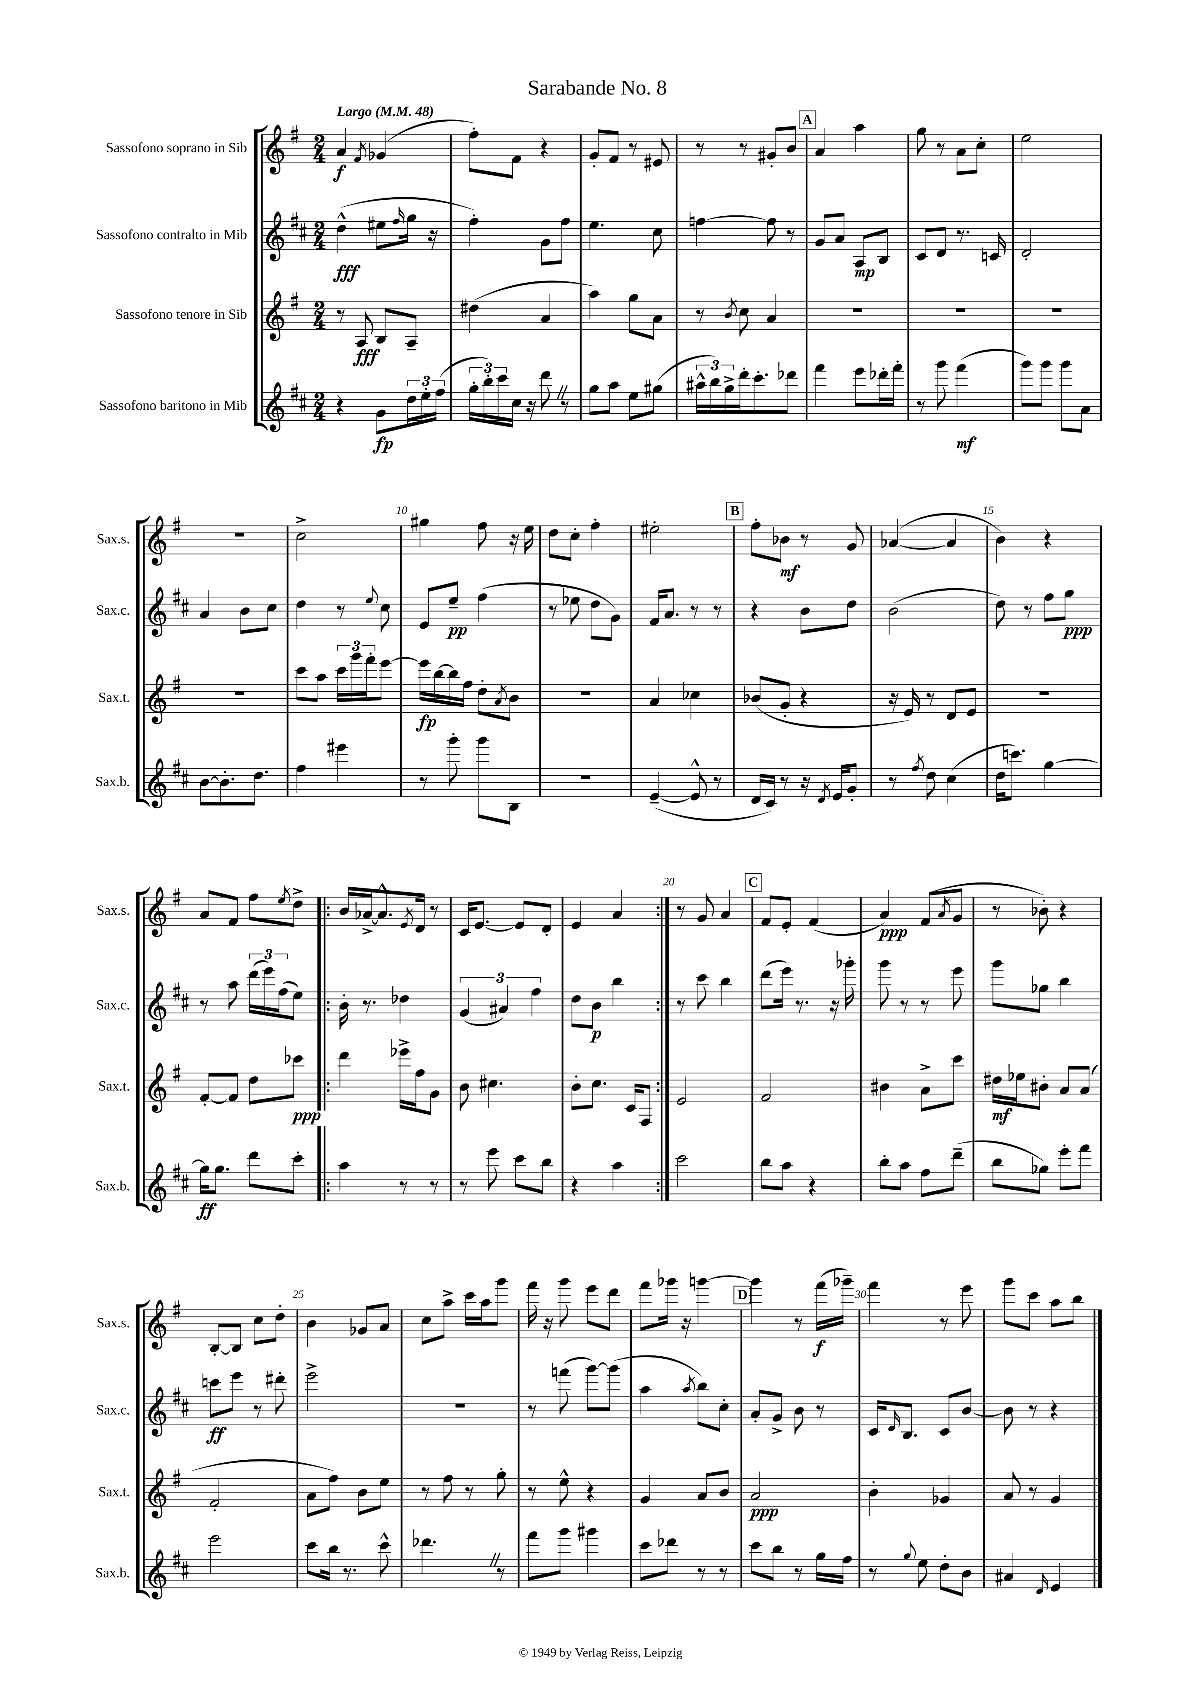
\header { title = "Sarabande No. 8" }
<<
\new StaffGroup <<
\new Staff = "s0" \with { instrumentName = "Sassofono soprano in Sib" shortInstrumentName = "Sax.s." } {
    \clef treble \key g \major \numericTimeSignature \time 2/4 \tempo "Largo" 4 = 48
    a'4\f \acciaccatura { fis'8 } ges'4( |
    fis''8-.) fis'8 r4 |
    g'8-. fis'8 r8 eis'8 |
    r8 r8 gis'8-. b'8 |
    \mark \markup { \box "A" } a'4 a''4 |
    g''8 r8 a'8 c''8-. |
    e''2 |
    R2 |
    c''2-> |
    gis''4 fis''8 r16 e''16 |
    d''8 c''8-. fis''4-. |
    eis''2-. |
    \mark \markup { \box "B" } fis''8-. bes'8\mf r8 g'8 |
    aes'4~( aes'4 |
    b'4) r4 |
    a'8 fis'8 fis''8 \acciaccatura { e''8 } d''8-> |
    \repeat volta 2 { b'16 aes'16~-> aes'8.-^ \acciaccatura { e'8 } d'16 r8 |
    c'16 e'8.~ e'8 d'8-. |
    e'4 a'4 | }
    r8 g'8 a'4 |
    \mark \markup { \box "C" } fis'8 e'8-. fis'4( |
    a'4\ppp) fis'8( \acciaccatura { a'8 } g'8 |
    r8 bes'8-.) r4 |
    b8~-. b8 c''8 d''8-. |
    b'4 ges'8 a'8 |
    c''8 a''8-> c'''16 a''16 g'''8 |
    fis'''16 r16 g'''8 e'''8 d'''8 |
    fis'''8 ges'''16 r16 g'''4~ |
    \mark \markup { \box "D" } g'''4 r8 fis'''16\f( ges'''16--) |
    fis'''4 r8 e'''8 |
    g'''8 c'''8 a''8 b''8 \bar "|." |
}
\new Staff = "s1" \with { instrumentName = "Sassofono contralto in Mib" shortInstrumentName = "Sax.c." } {
    \clef treble \key d \major \numericTimeSignature \time 2/4
    d''4-^\fff( eis''8 \grace { fis''16 } g''16 r16 |
    fis''4-.) g'8 fis''8 |
    e''4. cis''8 |
    f''4~ f''8 r8 |
    \mark \markup { \box "A" } g'8 a'8 a8\mp b8 |
    cis'8 d'8 r8. c'16 |
    d'2-. |
    a'4 b'8 cis''8 |
    d''4 r8 \appoggiatura { e''8 } cis''8 |
    e'8 e''8--\pp fis''4( |
    r8 ees''8 d''8 g'8) |
    fis'16 a'8. r8 r8 |
    \mark \markup { \box "B" } r4 b'8 d''8 |
    b'2( |
    d''8) r8 fis''8 g''8\ppp |
    r8 a''8 \tuplet 3/2 { d'''16( e'''16) fis''16( } e''8) |
    \repeat volta 2 { b'16-. r8. des''4 |
    \tuplet 3/2 { g'4( ais'4) fis''4 } |
    d''8 b'8\p b''4 | }
    r8 cis'''8 b''4 |
    \mark \markup { \box "C" } d'''8( e'''16) r8. r16 ges'''16-. |
    g'''8 r8 r8 e'''8 |
    g'''8 ges''8 b''4 |
    c'''8\ff e'''8 r8 dis'''8-. |
    e'''2-> |
    R2 |
    r8 f'''8( g'''8~) g'''8( |
    a''4 \acciaccatura { a''8 } b''8) cis''8-. |
    \mark \markup { \box "D" } a'8-. g'8-> b'8 r8 |
    cis'16 \grace { d'16 } b8. cis'8 b'8~ |
    b'8 r8 r4 \bar "|." |
}
\new Staff = "s2" \with { instrumentName = "Sassofono tenore in Sib" shortInstrumentName = "Sax.t." } {
    \clef treble \key g \major \numericTimeSignature \time 2/4
    r8 a8\fff b8 a8-- |
    dis''4( a'4 |
    a''4) g''8 a'8 |
    r8 \acciaccatura { b'8 } c''8 a'4 |
    \mark \markup { \box "A" } R2 |
    R2 |
    R2 |
    R2 |
    c'''8 a''8 \tuplet 3/2 { c'''16 g'''16 fis'''16-. } e'''8~ |
    e'''16\fp b''16~ b''16 fis''16 d''8-. \acciaccatura { a'8 } b'8 |
    R2 |
    a'4 ces''4 |
    \mark \markup { \box "B" } bes'8( g'8-. r4 |
    r16 e'16) r8 d'8 e'8 |
    R2 |
    fis'8~-. fis'8 d''8 ces'''8\ppp |
    \repeat volta 2 { d'''4 ees'''16-> fis''16 g'8 |
    b'8 cis''4. |
    b'8-. c''8. c'16 fis8 | }
    e'2 |
    \mark \markup { \box "C" } fis'2 |
    bis'4 a'8-> c'''8 |
    dis''16\mf ees''16 bis'8-. a'8 a'8( |
    fis'2-. |
    a'8 fis''8) b'8 e''8 |
    r8 fis''8 r8 g''8-. |
    r8 e''8-^ r4 |
    g'4 a'8 b'8 |
    \mark \markup { \box "D" } a'2\ppp |
    b'4-. ges'4 |
    a'8 r8 g'4 \bar "|." |
}
\new Staff = "s3" \with { instrumentName = "Sassofono baritono in Mib" shortInstrumentName = "Sax.b." } {
    \clef treble \key d \major \numericTimeSignature \time 2/4
    r4 g'8\fp \tuplet 3/2 { d''16 e''16-. fis''16( } |
    \tuplet 3/2 { g''16-. b''16-.) cis'''16 } cis''16 r16 d'''8 \once \override BreathingSign.text = \markup { \musicglyph "scripts.caesura.straight" } \breathe r8 |
    g''8 a''8 e''8 gis''8( |
    \tuplet 3/2 { ais''16-^ b''16) g''16-> } d'''16-. cis'''8.-. des'''8 |
    \mark \markup { \box "A" } fis'''4 e'''8 des'''16-. fis'''16-. |
    r8 g'''8 fis'''4\mf( |
    g'''8) g'''8 g'''8 a'8 |
    b'8~ b'8.-. d''8. |
    fis''4 eis'''4 |
    r8 g'''8-. g'''8 b8 |
    R2 |
    e'4~--( e'8-^ r8 |
    \mark \markup { \box "B" } d'16 cis'16) r8 r16 \acciaccatura { d'8 } e'16 g'8-. |
    r8 \acciaccatura { fis''8 } d''8 cis''4( |
    d''16 c'''8.) g''4~ |
    g''16\ff g''8. d'''8 cis'''8-. |
    \repeat volta 2 { a''4 r8 r8 |
    r8 e'''8 cis'''8 b''8 |
    r4 a''4 | }
    cis'''2 |
    \mark \markup { \box "C" } b''8 a''8 r4 |
    b''8-. a''8 fis''8 d'''8--( |
    b''8 ges''8) e'''8-. fis'''8 |
    e'''2 |
    cis'''8 b''16 r8. cis'''8-^ |
    des'''4. \once \override BreathingSign.text = \markup { \musicglyph "scripts.caesura.straight" } \breathe r8 |
    fis'''8 g'''8 gis'''4 |
    cis'''8 des'''8 r8 r8 |
    \mark \markup { \box "D" } cis'''8 b''8 r8 g''16 fis''16 |
    r8 \appoggiatura { g''8 } e''8 d''8-. b'8 |
    ais'4 \grace { d'16 } e'4 \bar "|." |
}
>>
>>
\layout { \context { \Score \override BarNumber.break-visibility = ##(#f #t #t) barNumberVisibility = #(every-nth-bar-number-visible 5) } }
